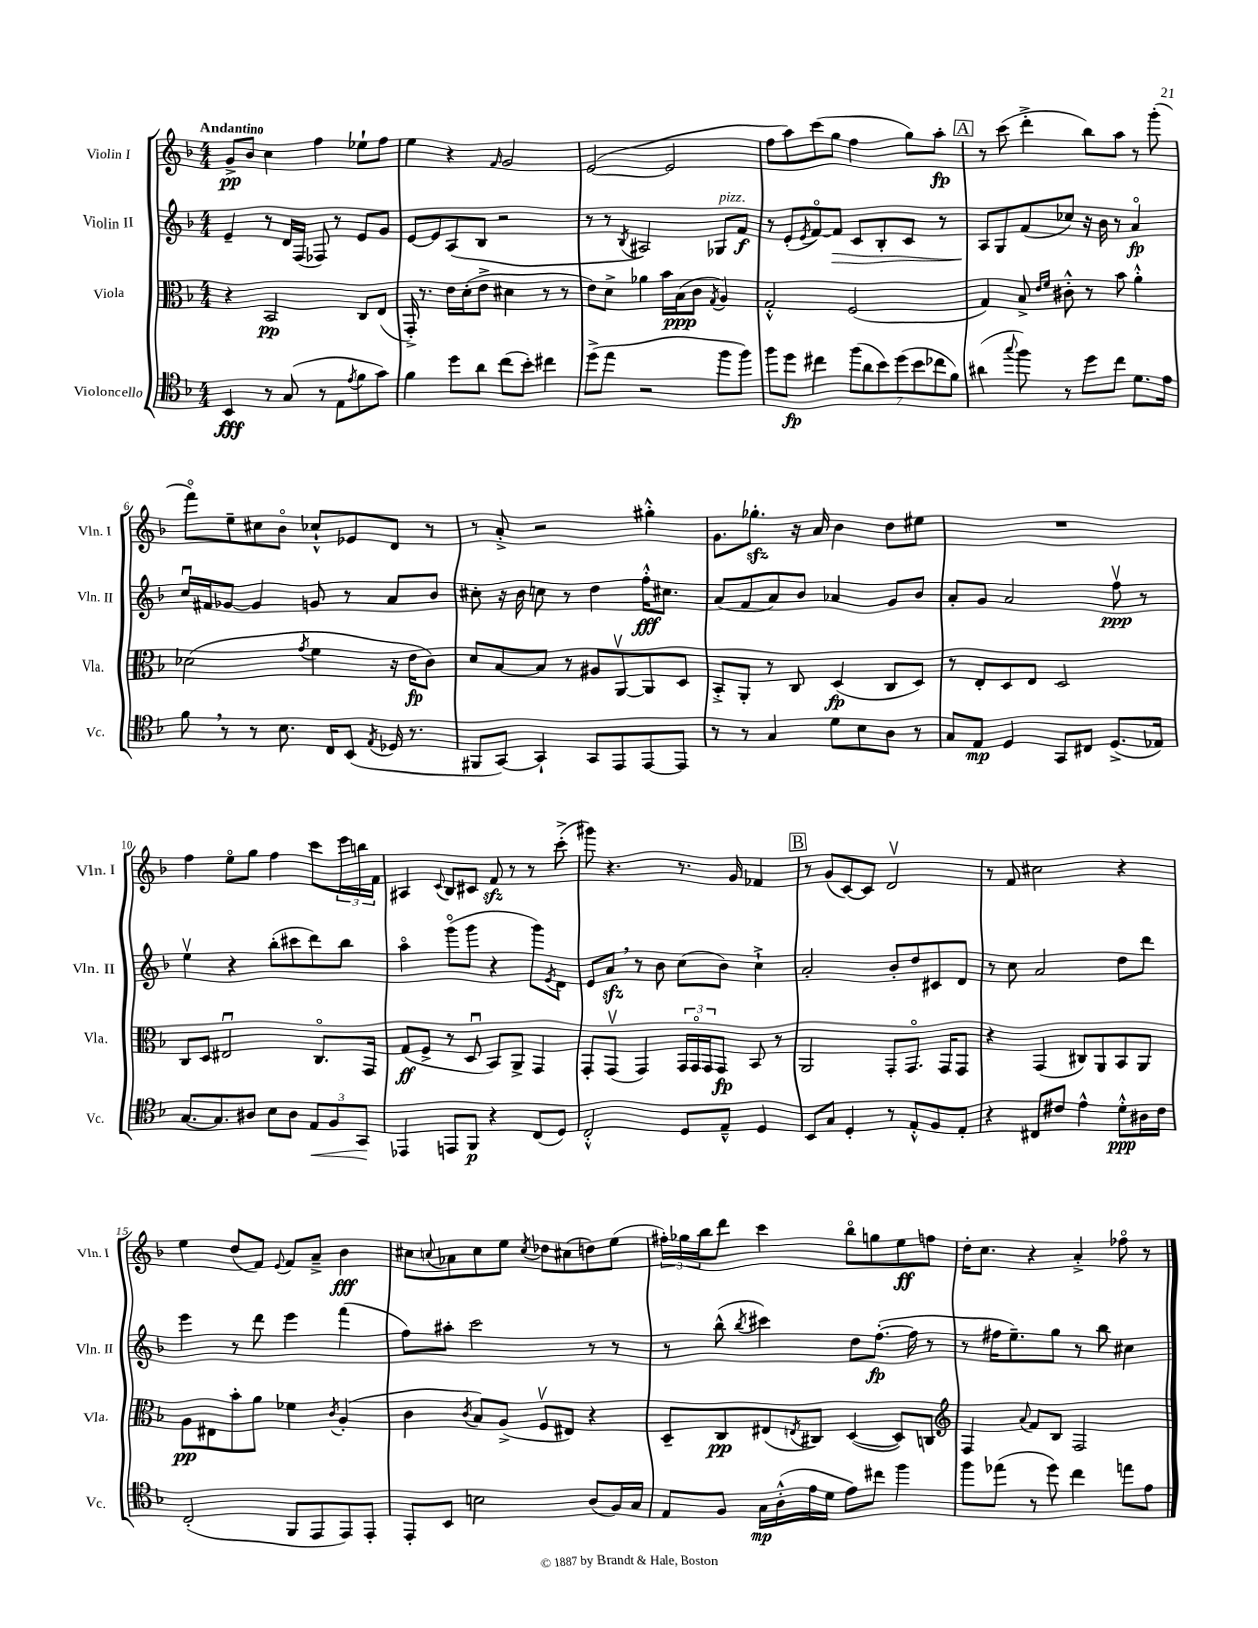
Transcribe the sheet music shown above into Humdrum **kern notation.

**kern	**kern	**kern	**kern
*staff4	*staff3	*staff2	*staff1
*clefC4	*clefC3	*clefG2	*clefG2
*k[b-]	*k[b-]	*k[b-]	*k[b-]
*M4/4	*M4/4	*M4/4	*M4/4
4BB-	4r	4e~	8g^
.	.	.	8b-
8r	2BB-	8r	4cc
(8G	.	16d	.
.	.	(16F	.
8r	.	8F-)	4ff
8E	.	8r	.
8qe	.	.	.
8f	8C	8e	8ee-`
8g)	(8E	8g	8ff
=	=	=	=
4f	16GG'^)	[8e	4ee
.	8.r	.	.
.	.	8e]	.
8dd	16e	(8A	4r
.	(16d'	.	.
8a	8e^	8B-	.
.	.	.	16qqf
(8cc	4d#	2r	2g
8b-')	.	.	.
4cc#	8r	.	.
.	8r	.	.
=	=	=	=
(8dd^	8e)	8r	([2e
8ee	8d^	8r	.
.	.	8qB-	.
2r	4a-	2A#)	.
.	16b-	.	2e]
.	(16B-	.	.
.	8c	.	.
.	8qG	.	.
8ff	4A)	8G-	.
8ff)	.	8f	.
=	=	=	=
8ff	2G'^^	8r	8ff
8dd	.	(8e'	8aa)
.	.	8qe	.
4cc#	.	[8fo)	(8ccc
.	.	8f]	8gg
(14ff	(2F	8c	4ff
14a	.	.	.
.	.	8B-'	.
14b-)	.	.	.
(14dd	.	.	.
.	.	8c	8gg)
14b-	.	.	.
14cc-	.	.	.
.	.	8r	8aa'
14f)	.	.	.
=	=	=	=
(4a#	4G)	8A	8r
.	.	8G	(8ccc
8qqgg	.	.	.
8ff)	8B-^	(8f	4ddd'^
.	16qqe	.	.
.	16qqf	.	.
8r	8c#'^^	8cc-)	.
8dd	8r	16r	8bb-)
.	.	16b-	.
8cc	8b-	8r	8aa
8.d	4a'^^	4ao	8r
.	.	.	(8ggg'
16e	.	.	.
=	=	=	=
8f	(2d-	16ccu	8fffo)
.	.	16f#	.
8r	.	[8g-	8ee~
8r	.	4g-]	8cc#
8.B-	.	.	8b-o
.	8qg	.	.
.	4f	8g	8cc-`^^
16C	.	.	.
(8BB-	.	8r	8e-
8qE	.	.	.
16D-	16r	8a	8d
8.r	16e	.	.
.	8c)	8b-	8r
=	=	=	=
8FF#	8d	8cc#'	8r
[8GG)	[8B-	16r	8a'^
.	.	16b-	.
4GG`]	8B-]	8cc	2r
.	8r	8r	.
8GG	8A#	4dd	.
8EE	[8AAv	.	.
[8EE	8AA]	16ff'^^	4gg#'^^
.	.	8.cc#	.
8EE]	8D	.	.
=	=	=	=
8r	8BB-'^	(8a	8.g
8r	8AA'	8f	.
.	.	.	8.gg-'
4G	8r	8a)	.
.	8C	8b-	16r
.	.	.	16a
8d	(4D	4a-	4b-
8B-	.	.	.
8A	8C	8g	8dd
8r	8D)	8b-	8ee#
=	=	=	=
8G	8r	8a'	1r
8E	8E'	8g	.
4D	8D	2a	.
.	8E	.	.
8GG	2D	.	.
8C#	.	.	.
(8.D^	.	8ffv	.
.	.	8r	.
16E-)	.	.	.
=	=	=	=
[8.G	8C	4eev	4ff
.	8D	.	.
8.G]	.	.	.
.	2E#u	4r	8eeo
8A#	.	.	8gg
8B-	.	(8bb-'	4ff
8A#	.	8ccc#	.
12E	8.Co	8ddd)	8ccc
12F	.	.	.
.	.	8bb-	24eee
12GG	.	.	24bb
.	16GG	.	.
.	.	.	24f
=	=	=	=
4EE-	(8G	4aao	4A#
.	8F^	.	.
.	.	.	8qqc
8EE	8r	(8gggo	8B-
8FF	8Du	8ggg	8c#
4r	8BB-)	4r	8f
.	8AA^	.	8r
(8C	4GG	8ggg)	8r
.	.	8qe	.
8D)	.	8d	(8ccc'^
=	=	=	=
2C'^^	8GG'	8e	8ggg#)
.	(8GGv	8a	4.r
.	4GG)	8r	.
.	.	8b-	.
8D	24GG	(8cc	8.r
.	24GGo	.	.
.	24GG	.	.
8E~^^	8GG	8b-)	.
.	.	.	16g
4D	8BB-	4cc`^	4f-
.	8r	.	.
=	=	=	=
8BB-	2AA	2a'	8r
8G	.	.	(8g
4D'	.	.	[8c)
.	.	.	8c]
8r	8GG'	8b-'	2dv
8E'^^	8.GGo	8dd	.
8F	.	8c#	.
.	16GG	.	.
8E'	8GG	8d	.
=	=	=	=
4r	4r	8r	8r
.	.	8cc	8f
8C#	(4GG	2a	2cc#
8c#	.	.	.
4e^^	8C#)	.	.
.	8AA	.	.
8d'^^	8BB-	8dd	4r
16A#	8AA	8ddd	.
16c#	.	.	.
=	=	=	=
(2C'	8A	4eee	4ee
.	8E#	.	.
.	8b-'	8r	(8dd
.	8a	8ddd	8f)
.	.	.	8qqe
8FF	4f-	4eee	8f
8EE	.	.	8a~^
.	8qc	.	.
8EE)	(4A'	(4fff	4b-
8EE'	.	.	.
=	=	=	=
8EE'	4c	8ff)	8cc#
.	.	.	8qqcc
8BB-	.	8aa#'	8a-
.	8qc	.	.
2B	8B-)	2ccc	8cc
.	(8A^	.	8ee
.	.	.	8qcc
.	8Fv	.	8dd-
.	8E#)	.	(8cc#
(8A	4r	8r	8dd)
16F)	.	8r	(8ee
16G	.	.	.
=	=	=	=
8E	8D~	8r	24ff#')
.	.	.	24gg-
.	.	.	24bb-
8F	8C	(8bb-^^	8ddd
.	.	8qbb-	.
16G	(8E#	4ccc#)	4ccc
(16A'^^	.	.	.
.	8qE	.	.
16e	8C#)	.	.
16d	.	.	.
8e)	([4D	8dd	8bb-o
8cc#	.	([8.ff'	8gg
4ff	8D])	.	8ee
.	.	16ff]	.
.	8C	8r	8ff
=	=	=	=
*	*clefG2	*	*
8ff	4F	8r	16dd'
.	.	.	8.cc
(8ee-	.	16ff#	.
.	.	8.ee~)	.
.	8qqa	.	.
8r	8f	.	4r
8dd)	8B-	8gg	.
4cc	2F	8r	4a'^
.	.	8bb-	.
8ee	.	4cc#	8ff-o
8e	.	.	8r
==	==	==	==
*-	*-	*-	*-
